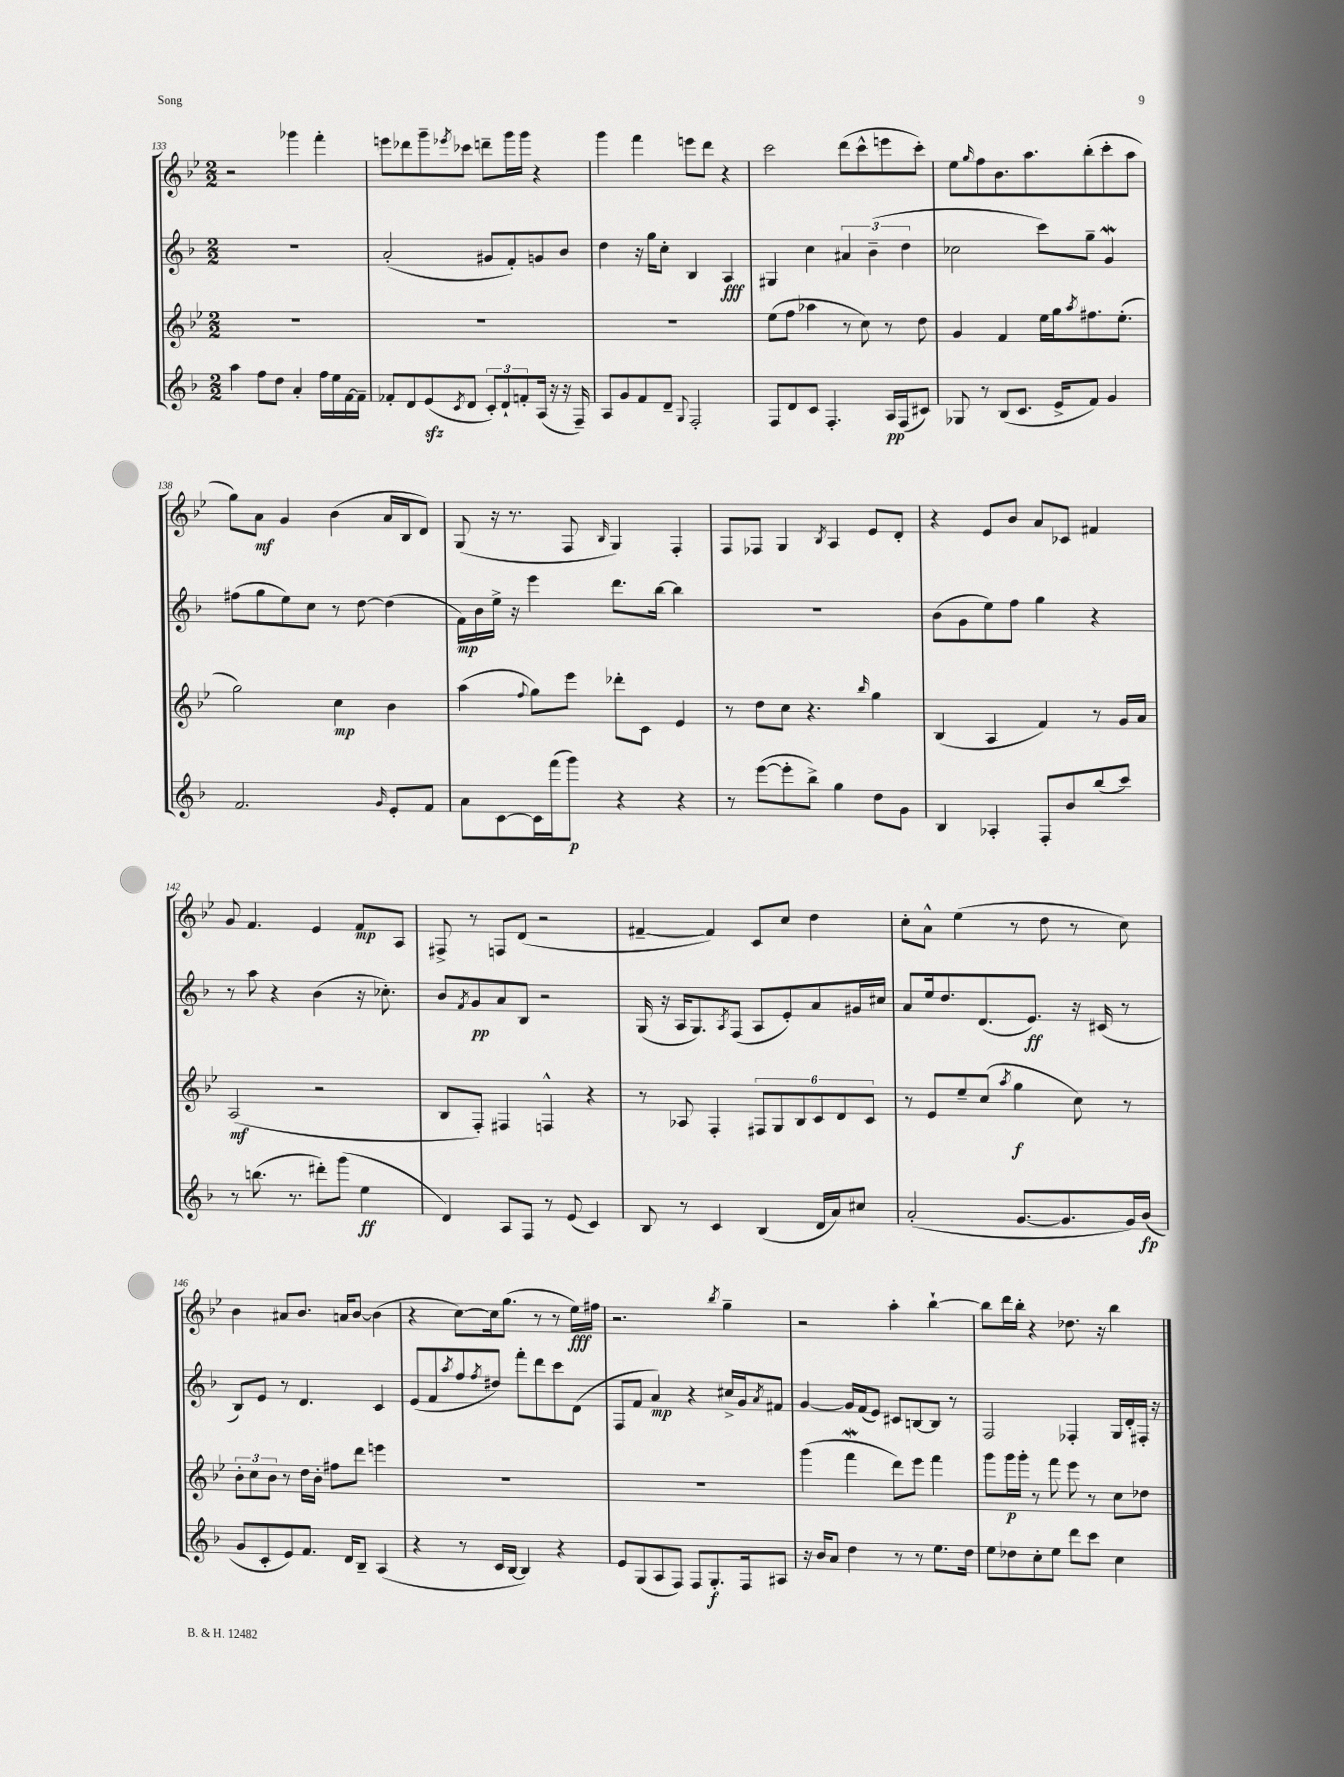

**kern	**kern	**kern	**kern
*staff4	*staff3	*staff2	*staff1
*clefG2	*clefG2	*clefG2	*clefG2
*k[b-]	*k[b-e-]	*k[b-]	*k[b-e-]
*M2/2	*M2/2	*M2/2	*M2/2
4aa	1r	1r	2r
8ff	.	.	.
8dd	.	.	.
4a'	.	.	4ggg-
16ff	.	.	4fff'
16ee	.	.	.
[16f	.	.	.
16f~]	.	.	.
=	=	=	=
8f-'	1r	(2a'	8eee
8d	.	.	8ddd-
(8e	.	.	8ggg~
8qc	.	.	8qeee-
8d	.	.	8ccc-
12c')	.	8g#	8ddd~
12d`	.	.	.
.	.	8f')	16ggg
12f'	.	.	.
.	.	.	16ggg
(16A	.	8g	4r
16r	.	.	.
16r	.	8b-	.
16F~)	.	.	.
=	=	=	=
8A	1r	4dd	4ggg
8g	.	.	.
8f	.	16r	4fff
.	.	16gg	.
8d~	.	8cc'	.
8qqG	.	.	.
2F'	.	4B-	8eee
.	.	.	8ddd
.	.	4A	4r
=	=	=	=
8F	(8ee-	4G#	2ccc
8d	8ff	.	.
8c	4aa-	4cc	.
4.F'	.	.	.
.	8r	6a#	(8ddd
.	8cc)	.	8ccc^^
.	.	(6b-~	.
16A	8r	.	8eee
(16F	.	.	.
.	.	6dd	.
8c#)	8dd	.	8ccc')
=	=	=	=
8G-	4g	2cc-	8ee-
.	.	.	16qqgg
8r	.	.	8ff
(8B-	4f	.	8.b-
8.c	.	.	.
.	.	.	8.aa
.	16ee-	8ccc)	.
16e^	16gg	.	.
.	8qaa	.	.
8f)	8.ff#	8gg~	(8bb-'
4g	.	4g	8ccc'
.	(8.ee-'	.	.
.	.	.	8aa
=	=	=	=
2.f	2gg)	(8ff#	8gg)
.	.	8gg	8a
.	.	8ee)	4g
.	.	8cc	.
.	4cc	8r	(4b-
.	.	[8dd	.
16qqg	.	.	.
8e'	4b-	(4dd]	16a
.	.	.	16B-
8f	.	.	8d)
=	=	=	=
8a	(4aa	16f)	(8G
.	.	16b-	.
[8c	.	16ee^	16r
.	.	16r	8.r
.	8qqff	.	.
16c]	8gg)	4eee	.
(16fff	.	.	.
8ggg)	8eee-	.	8F
.	.	.	16qqB-
4r	8ddd-'	8.ddd	4G)
.	8c	.	.
.	.	[16bb-	.
4r	4e-	4bb-]	4F'
=	=	=	=
8r	8r	1r	8F
([8eee	8dd	.	8F-
8eee']	8cc	.	4G
8bb-^)	4.r	.	.
.	.	.	8qB-
4gg	.	.	4A
.	16qqbb-	.	.
8dd	4gg	.	8e-
8g	.	.	8d'
=	=	=	=
4B-	(4B-	(8b-	4r
.	.	8g	.
4A-'	4A	8ee)	8e-
.	.	8ff	8b-
8F'	4f)	4gg	8a
8b-	.	.	8c-
(8bb-	8r	4r	4f#
8ccc)	16g	.	.
.	16a	.	.
=	=	=	=
8r	(2A	8r	8g
(8.bb	.	8aa	4.f
.	.	4r	.
8.r	.	.	.
8ddd#')	2r	(4b-	4e-
(8ggg	.	.	.
4ee	.	16r	8f
.	.	8.cc-')	.
.	.	.	8A
=	=	=	=
4d)	8B-	8b-	8F#^
.	.	8qf	.
.	8F')	8g	8r
8A	4F#	8a	8F
8F	.	8B-	(8d
8r	4F^^	2r	2r
(8e	.	.	.
4c)	4r	.	.
=	=	=	=
8B-	8r	(16G	[4f#~
.	.	16r	.
8r	8A-	16A	.
.	.	8.G)	.
4c	4F'	.	4f#])
.	.	8qA	.
.	.	(8F	.
(4B-	12F#	8A	8c
.	12G	.	.
.	.	8e')	8cc
.	12B-	.	.
16d	12c	8a	4dd
16a)	.	.	.
.	12d	.	.
8cc#	.	16g#	.
.	12c	.	.
.	.	16cc#	.
=	=	=	=
(2a'	8r	8a	8cc'
.	8e-	16ee	8a^^
.	.	8.dd	.
.	8ee-~	.	(4ee-
.	(8cc	(8.d	.
.	8qaa	.	.
[8.g	4gg	.	8r
.	.	8.e)	.
.	.	.	8dd
8.g]	.	.	.
.	8cc)	16r	8r
.	.	(16c#	.
16g)	8r	8r	8cc)
(16b-	.	.	.
=	=	=	=
8g	12b-'	8B-)	4b-
.	12cc	.	.
8c'	.	8e	.
.	12b-	.	.
8e)	8r	8r	8a#
8.f	16dd	4.d	8.b-
.	16b-'	.	.
.	8ff#	.	.
16d	.	.	16a
8B-~	8ddd	.	[8b-
(4A	4eee	4c	(4b-]
=	=	=	=
4r	1r	(8e	4r
.	.	8f	.
.	.	8qaa	.
8r	.	8ff	[8cc)
.	.	8qff	.
16c	.	8dd#)	16cc]
[16B-	.	.	(8.gg
4B-])	.	8fff'	.
.	.	8ddd	8r
4r	.	8ccc	8r
.	.	(8d	16ee-)
.	.	.	16ff#
=	=	=	=
8e	1r	8F	2.r
(8G	.	8f	.
8A	.	4a)	.
8F)	.	.	.
8F	.	4r	.
8.G'	.	.	.
.	.	.	8qbb-
.	.	16cc#^	4gg~
16F	.	16g	.
.	.	8qa	.
8A#	.	8f#	.
=	=	=	=
16r	(4ggg	[4g	2r
16b-	.	.	.
8a	.	.	.
4dd	4fff	16g]	.
.	.	(16f	.
.	.	8e)	.
8r	8ddd)	8c#	4aa'
8r	8eee-	[8B	.
8.ee	4fff	8B]	[4bb-`
.	.	8r	.
16dd	.	.	.
=	=	=	=
8ee	8ggg	2F	8bb-]
8dd-	16ggg	.	16ddd
.	16ggg'	.	16bb-'
8cc'	8r	.	4r
8ee	8fff	.	.
8ddd	8eee-	4F-'	8.dd-
8ccc	8r	.	.
.	.	.	16r
4cc	8cc	16G	4bb-
.	.	16d'	.
.	8dd-	16F#'	.
.	.	16r	.
==	==	==	==
*-	*-	*-	*-
